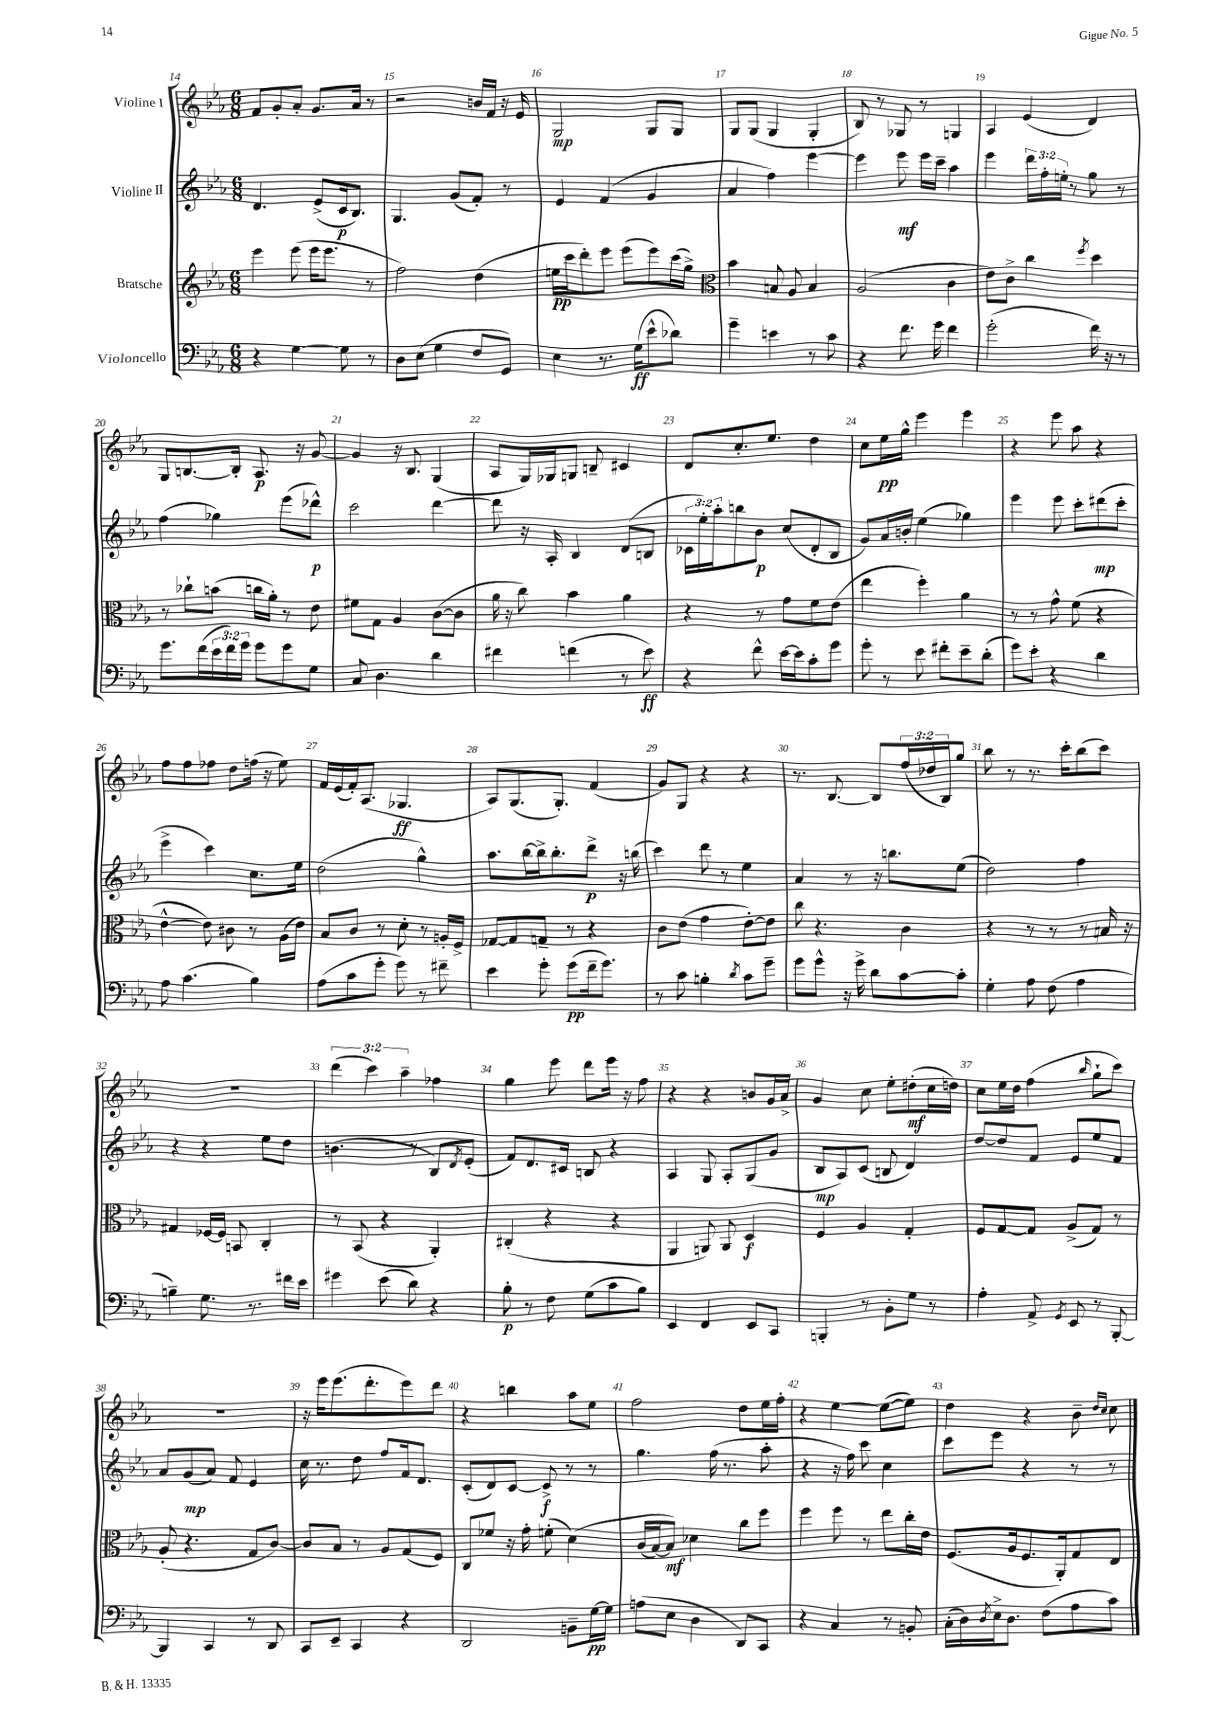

**kern	**kern	**kern	**kern
*staff4	*staff3	*staff2	*staff1
*clefF4	*clefG2	*clefG2	*clefG2
*k[b-e-a-]	*k[b-e-a-]	*k[b-e-a-]	*k[b-e-a-]
*M6/8	*M6/8	*M6/8	*M6/8
4r	4eee-	4.d	8f
.	.	.	8g'
[4G	(8eee-	.	8a-'
.	16eee-	(8e-^	8.g
.	8.eee-	.	.
8G]	.	16c	.
.	.	8.B-)	16a-
8r	8r	.	8r
=	=	=	=
8D	2ff)	4.G	2r
(8E-	.	.	.
4G	.	.	.
.	.	(8g	.
8F	(4dd	8f')	16b
.	.	.	16f
8GG)	.	8r	16r
.	.	.	16e-
=	=	=	=
4E-	16ee	4e-	2G
.	16ccc	.	.
.	8ddd')	.	.
8.r	8eee-	(4f	.
.	(8eee-	.	.
(16G	.	.	.
8e-^^	8eee-)	4g	8G
8d-)	(16ccc	.	8G
.	16gg^)	.	.
=	=	=	=
*	*clefC3	*	*
4g~	4b-	4a-	8G
.	.	.	(8G
4e	8B	4ff)	4G
.	8A-	.	.
8r	4B	[4eee-	4G'
8c	.	.	.
=	=	=	=
4r	(2A-	4eee-]	8B-)
.	.	.	8r
8.f	.	8eee-	8G-
.	.	16eee-	8r
16g	.	16ccc~	.
4f	4c	4aa-	4G
=	=	=	=
(2g'	8e-)	4eee-	4A-
.	8c^	.	.
.	4cc	24ddd	(4e-
.	.	24ff'	.
.	.	24ee'	.
.	.	8r	.
.	8qff	.	.
16f)	4dd	8gg	4d)
16r	.	.	.
8r	.	8r	.
=	=	=	=
8.g	8r	(4ff	8G
.	8cc-`	.	[8.B
(16f	.	.	.
24e-	(8b	4gg-)	.
24f)	.	.	.
.	.	.	16B']
24g	.	.	.
8g	16cc	.	8.A-
.	16a-')	.	.
8g	8r	(8eee-	.
.	.	.	16r
8G	8e-	8ddd-^^)	[8g
=	=	=	=
8C	8f#	2ccc	4g]
4.D	8G	.	.
.	4A-	.	16r
.	.	.	8.B-
4d	([8c	[4ddd	(4G
.	8c]	.	.
=	=	=	=
4f#	16a-	8ddd]	8A-
.	16r	.	.
.	8cc)	16r	16G)
.	.	16A-'	16G-
(4f	4b-	4B-	8G
.	.	.	8B~
8r	4a-	(8d	4c#
8e-)	.	8B	.
=	=	=	=
4r	4r	24c-	8d
.	.	24ee-')	.
.	.	24aa-'	.
.	.	8bb	8.cc'
8f^^	8r	8b-	.
.	.	.	8.ee-
[16e-	8g	(8cc	.
16e-]	.	.	.
8c'	8f	8d'	4dd
8g	(8e-	8B-	.
=	=	=	=
8g'	4ee-	8g)	8cc
8r	.	16a-	16ee-
.	.	16b'	16gg^^
8e-	4ff')	(4ee-	4eee-
8f#'	.	.	.
8e-~	4a-	4gg-)	4eee-
(8d'	.	.	.
=	=	=	=
8g)	8r	4eee-	4r
8e-'	8r	.	.
4r	8g^^	8eee-	8eee-
.	(8f	8ccc'	8aa-
4d	4r	(8ddd#	4r
.	.	8ccc'	.
=	=	=	=
8A-	[4e-^^	4eee-^	8ff
(4.c	.	.	8ff
.	8e-])	4ccc)	8ff-
.	8c#	.	8dd
4B-)	8r	8.cc	(16ff
.	.	.	16r
.	(16A-	.	8ee-)
.	16e-)	16ee-	.
=	=	=	=
(8A-	8B-	(2dd	16f
.	.	.	(16e-
8c	8c	.	16f')
.	.	.	(8.A-
8g'	8r	.	.
8g)	8d'	.	4.G-
8r	8r	4gg^^)	.
8f#~	16A'	.	.
.	16F^	.	.
=	=	=	=
4e-	[8G-	8.aa-	8A-)
.	8G-]	.	(8.G
.	.	[16bb-	.
8g'	8G~	16bb-^]	.
.	.	8.bb-'	8.G')
(8g	8r	.	.
16f~	4r	8ddd^	(4f
8.g)	.	.	.
.	.	16r	.
.	.	(16bb	.
=	=	=	=
8r	8c	4ccc)	8g)
8c	(8e-	.	8G
4B'	4g	8ddd	4r
.	.	8r	.
8qd	.	.	.
8c	[8e-')	4ee-	4r
8g~	8e-]	.	.
=	=	=	=
8g	8cc	4a-	8.r
8g^^	4.r	.	.
.	.	.	[8.B-
16r	.	8r	.
16g^	.	.	.
8d	.	16r	8B-]
.	.	8.bb	.
[8c	4c	.	(24ff
.	.	.	24dd-
.	.	.	24B-)
8c']	.	(8ee-	8gg
=	=	=	=
4G'	4r	2dd)	8bb-
.	.	.	8r
8A-	8r	.	8.r
(8F	8r	.	.
.	.	.	16ccc'
4A-	8r	4ff	(8bb-
.	16B	.	8ccc)
.	16r	.	.
=	=	=	=
4B~)	4G#	4r	2.r
8.G	[16F-	4r	.
.	16F-]	.	.
.	8BB	.	.
8.r	.	.	.
.	4C'	8ee-	.
16f#	.	8dd	.
16e-	.	.	.
=	=	=	=
4g#	8r	(4.b	(6ddd
.	(8BB-	.	.
.	.	.	6ccc)
(8e-	4r	.	.
.	.	.	6aa-~
8d)	.	8r	.
4r	4AA-')	8B-)	4ff-
.	.	8qd	.
.	.	(8e-'	.
=	=	=	=
8B-'	(4C#'	8f)	4gg
8r	.	8.d	.
8F	4r	.	8eee-
.	.	16c#	.
(8G	.	8B	8ddd
8c	4r	4r	16eee-
.	.	.	16r
8B-)	.	.	8ff
=	=	=	=
4EE-	4AA-	4A-	4r
4FF	8AA)	8G	4r
.	8AA	8A-'	.
8EE-	4D	(8G	8b
8CC	.	8g	16g
.	.	.	16a-^
=	=	=	=
4BBB'	4F	8B-	4g
.	.	8A-)	.
8r	4A-	(8c	8cc
8BB-'	.	8B	8ee-'
8G	4G'	4d)	(8dd#'
8r	.	.	16cc
.	.	.	16dd)
=	=	=	=
4A-'	8F	[8dd	8cc
.	[8G	8dd]	16ee-
.	.	.	16dd
8AA-^	8G]	8f	(4ff
8qGG	.	.	.
8EE-	(8A-^	8e-	.
.	.	.	16qqbb-
8r	8G)	8ee-	8gg`
[8BBB-'	8r	8f	8ccc)
=	=	=	=
4BBB-]	(8A-'	8a-	2.r
.	4.r	(8g	.
4CC	.	8a-)	.
.	.	8f	.
8r	8G	4e-	.
8DD	[8c)	.	.
=	=	=	=
8CC	8c]	16cc	16r
.	.	8.r	16eee-
8EE-~	8B-	.	(8.eee-
4CC	8r	8dd	.
.	.	.	8.ddd'
.	8A-	8ff	.
4r	(8G	16f	8eee-)
.	.	8.d	.
.	8F)	.	8ddd
=	=	=	=
2DD	8C	(8c'	4r
.	8f-	8d)	.
.	16r	[8c	4bb
.	16g'	.	.
.	(8f'	8c^]	.
8BB~	&(4d)	8r	8aa-
[16G	.	8r	8ee-
16G]	.	.	.
=	=	=	=
(8A	(16c	4.gg	2ff
.	[16B-)	.	.
8E-	8B-]&)	.	.
4D	4d-	.	.
.	.	(16ff	.
.	.	8.r	.
8DD)	8cc	.	8dd
8CC	8ff	8aa-'	16ee-
.	.	.	16ff'
=	=	=	=
4r	4ff	4r	4r
4C	8ff	16r	[4ee-
.	.	16ff)	.
.	8r	8ccc	.
8r	8ee-	4cc	(8ee-_
8BB'	16cc'	.	8ee-])
.	16e-	.	.
=	=	=	=
(16C'	(8.F	8ccc	4dd
16D)	.	.	.
8qD	.	.	.
16E-^	.	8eee-	.
8.D	16A-	.	.
.	8.F	4r	4r
(8F	.	.	.
.	16AA-')	.	.
8A-	8G	8r	8b-~
.	.	.	16qqdd
.	.	.	16qqcc
8c)	8E-	8r	8cc
==	==	==	==
*-	*-	*-	*-
